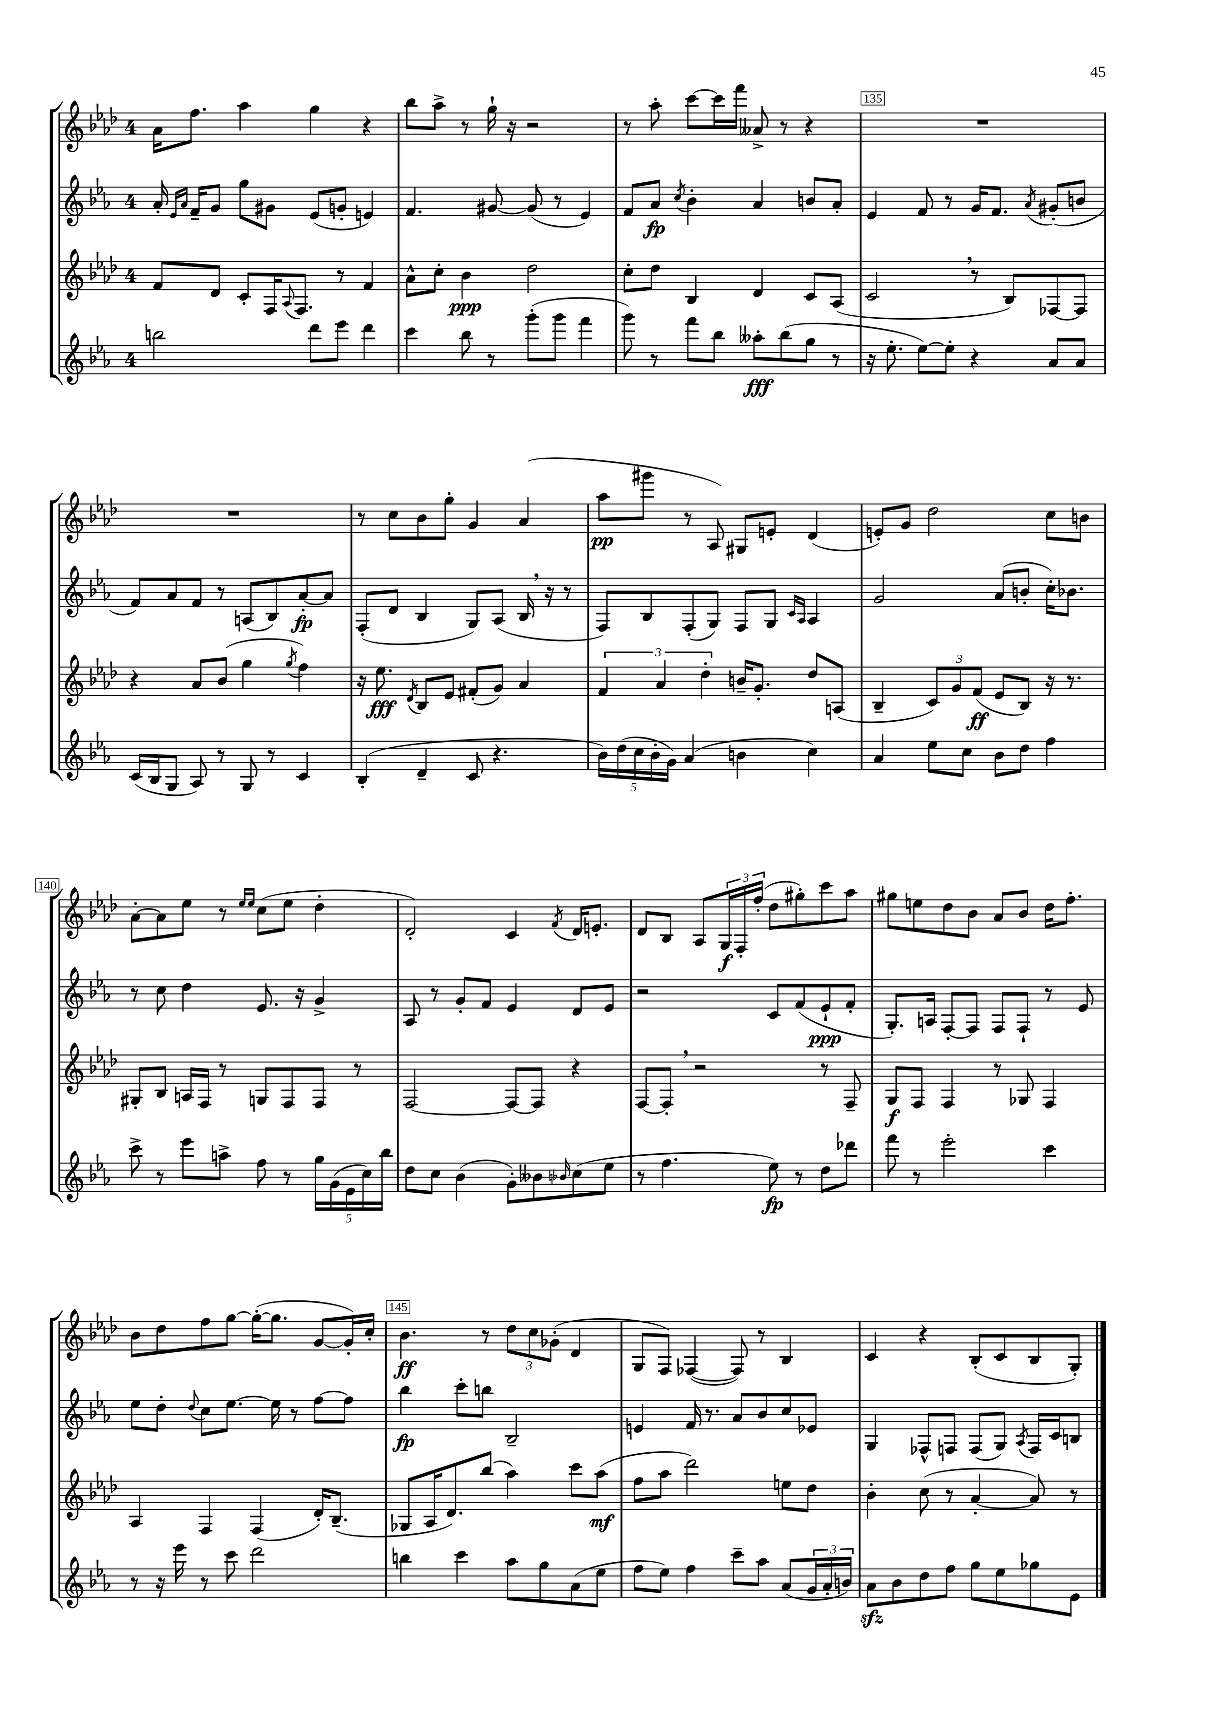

**kern	**kern	**kern	**kern
*staff4	*staff3	*staff2	*staff1
*clefG2	*clefG2	*clefG2	*clefG2
*k[b-e-a-]	*k[b-e-a-d-]	*k[b-e-a-]	*k[b-e-a-d-]
*M4/4	*M4/4	*M4/4	*M4/4
2bb	8f	16a-'	16a-
.	.	16qqe-	.
.	.	16qqa-	.
.	.	16f~	8.ff
.	8d-	8g	.
.	8c'	8gg	4aa-
.	16F	8g#	.
.	8qqA-	.	.
.	8.F	.	.
8ddd	.	(8e-	4gg
8eee-	8r	8g'	.
4ddd	4f	4e)	4r
=	=	=	=
4ccc	8a-^^	4.f	8bb-
.	8cc'	.	8aa-^
8bb-	4b-	.	8r
8r	.	[8g#	16gg`
.	.	.	16r
(8ggg'	2dd-	(8g#]	2r
8ggg	.	8r	.
4fff	.	4e-)	.
=	=	=	=
8ggg)	8cc'	8f	8r
8r	8dd-	8a-	8aa-'
.	.	8qcc	.
8fff	4B-	4b-'	[8ccc
8bb-	.	.	16ccc]
.	.	.	16fff
8aa--'	4d-	4a-	8a--^
(8bb-	.	.	8r
8gg	8c	8b	4r
8r	(8A-	8a-'	.
=	=	=	=
16r	2c	4e-	1r
8.ee-'	.	.	.
[8ee-)	.	8f	.
8ee-']	.	8r	.
4r	8r	16g	.
.	.	8.f	.
.	8B-)	.	.
.	.	8qa-	.
8a-	[8F-	(8g#'	.
8a-	8F-]	8b	.
=	=	=	=
(16c	4r	8f)	1r
16B-	.	.	.
8G	.	8a-	.
8A-)	8a-	8f	.
8r	(8b-	8r	.
8G	4gg	(8A	.
8r	.	8B-)	.
.	8qgg	.	.
4c	4ff)	[8a-'	.
.	.	8a-]	.
=	=	=	=
(4B-'	16r	(8F'	8r
.	8.ee-	.	.
.	.	8d	8cc
.	8qd-	.	.
4d~	8B-	4B-	8b-
.	8e-	.	8gg'
8c	(8f#'	8G)	4g
4.r	8g)	(8A-	.
.	4a-	16B-	(4a-
.	.	16r	.
.	.	8r	.
=	=	=	=
20b-)	6f	8F)	8aa-
(20dd	.	.	.
20cc	.	.	.
.	.	8B-	8ggg#
20b-'	.	.	.
.	6a-	.	.
20g)	.	.	.
(4a-	.	(8F'	8r
.	6dd-'	.	.
.	.	8G)	8A-)
4b	16b~	8F	8G#
.	8.g'	.	.
.	.	8G	8e'
.	.	16qqc	.
.	.	16qqA-	.
4cc)	8dd-	4A-	(4d-
.	(8A	.	.
=	=	=	=
4a-	4B-~	2g	8e')
.	.	.	8g
8ee-	12c)	.	2dd-
.	12g	.	.
8cc	.	.	.
.	(12f	.	.
8b-	8e-	(8a-	.
8dd	8B-)	8b'	.
4ff	16r	16cc')	8cc
.	8.r	8.b-	.
.	.	.	8b
=	=	=	=
8ccc^	8G#'	8r	[8a-'
8r	8B-	8cc	8a-]
8eee-	16A	4dd	8ee-
.	16F	.	.
8aa^	8r	.	8r
.	.	.	16qqee-
.	.	.	16qqee-
8ff	8G	8.e-	(8cc
8r	8F	.	8ee-
.	.	16r	.
20gg	8F	4g^	4dd-'
(20g	.	.	.
20e-	.	.	.
.	8r	.	.
20cc)	.	.	.
20bb-	.	.	.
=	=	=	=
8dd	[2F	8A-	2d-')
8cc	.	8r	.
(4b-	.	8g'	.
.	.	8f	.
8g')	8F_	4e-	4c
8b--	8F]	.	.
16qqb-	.	.	8qf
(8cc	4r	8d	16d-
.	.	.	8.e'
8ee-	.	8e-	.
=	=	=	=
8r	[8F	2r	8d-
4.ff	8F']	.	8B-
.	2r	.	8A-
.	.	.	24G
.	.	.	24F'
.	.	.	(24ff'
8ee-)	.	8c	8dd-
8r	.	(8f	8gg#')
8dd	8r	8e-`	8ccc
8ddd-	8F~	8f'	8aa-
=	=	=	=
8fff	8G	8.G')	8gg#
8r	8F	.	8ee
.	.	16A	.
2eee-'	4F	[8F'	8dd-
.	.	8F]	8b-
.	8r	8F	8a-
.	8G-	8F`	8b-
4ccc	4F	8r	16dd-
.	.	.	8.ff'
.	.	8e-	.
=	=	=	=
8r	4A-	8ee-	8b-
16r	.	8dd'	8dd-
16eee-	.	.	.
.	.	8qqdd	.
8r	4F	8cc	8ff
8ccc	.	[8.ee-	[8gg
2ddd	(4F	.	(16gg'_
.	.	16ee-]	8.gg]
.	.	8r	.
.	16d-')	[8ff	[8g
.	(8.B-~	.	.
.	.	8ff]	16g'])
.	.	.	16cc'
=	=	=	=
4bb	8G-	4bb-	4.b-
.	16A-	.	.
.	8.d-)	.	.
4ccc	.	8ccc'	.
.	(8bb-	8bb	8r
8aa-	4aa-)	2B-~	12dd-
.	.	.	12cc
8gg	.	.	.
.	.	.	(12g-'
(8a-	8ccc	.	4d-
8ee-	(8aa-	.	.
=	=	=	=
8ff	8ff	4e	8G
8ee-)	8aa-	.	8F)
4ff	2ddd-)	16f	([4F-
.	.	8.r	.
8ccc~	.	8a-	8F-])
8aa-	.	8b-	8r
(8a-	8ee	8cc	4B-
24g	8dd-	8e-	.
24a-'	.	.	.
24b)	.	.	.
=	=	=	=
8a-	4b-'	4G	4c
8b-	.	.	.
8dd	(8cc	8F-^^	4r
8ff	8r	8F	.
8gg	[4a-'	(8F	(8B-'
8ee-	.	8G)	8c
.	.	8qA-	.
8gg-	8a-])	16F	8B-
.	.	16c	.
8e-	8r	8B	8G')
==	==	==	==
*-	*-	*-	*-
